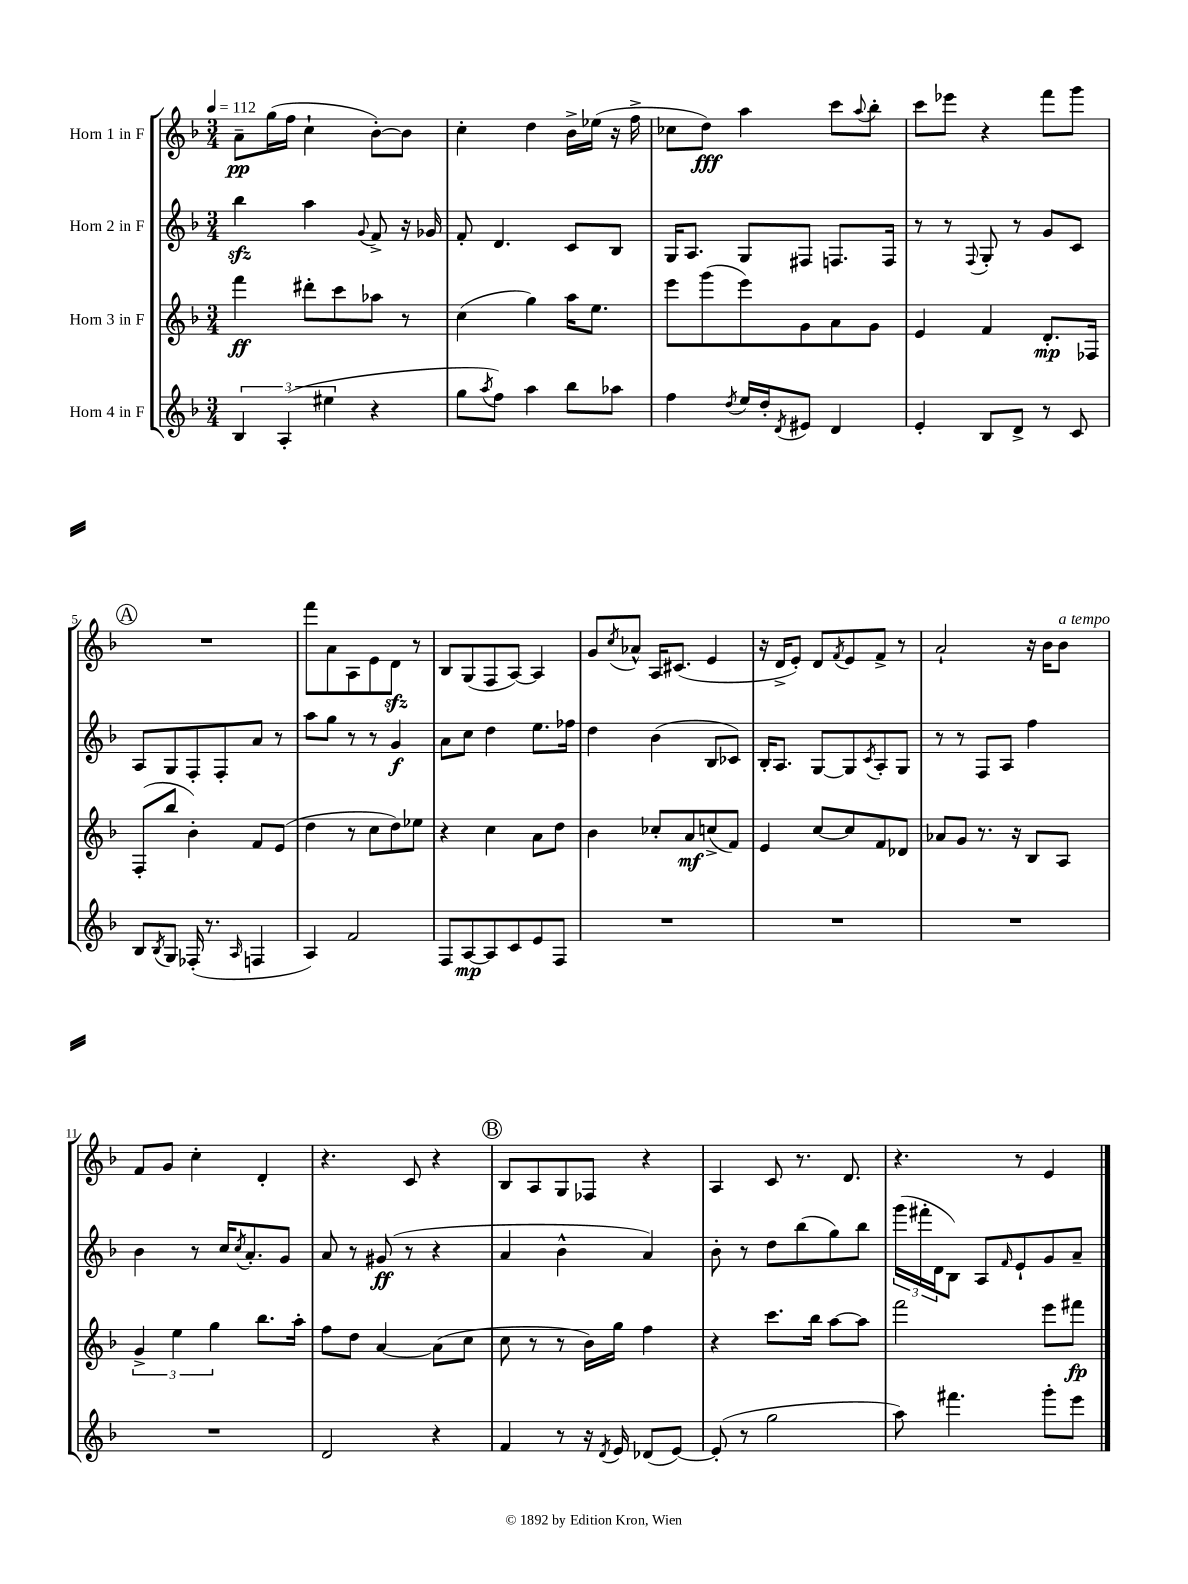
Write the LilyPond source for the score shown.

<<
\new StaffGroup <<
\new Staff = "s0" \with { instrumentName = "Horn 1 in F" } {
    \clef treble \key f \major \numericTimeSignature \time 3/4 \tempo 4 = 112
    a'8--\pp g''16( f''16 c''4-! bes'8~-.) bes'8 |
    c''4-. d''4 bes'16-> ees''16( r16 f''16-> |
    ces''8 d''8\fff) a''4 c'''8 \appoggiatura { a''8 } bes''8-. |
    c'''8 ees'''8 r4 f'''8 g'''8 |
    \mark \markup { \circle "A" } R2. |
    f'''8 a'8 a8 e'8 d'8\sfz r8 |
    bes8 g8( f8 a8~) a4 |
    g'8 \acciaccatura { c''8 } aes'8-^ a16 cis'8.( e'4 |
    r16 d'16-> e'8-.) d'8 \acciaccatura { f'8 } e'8 f'8-> r8 |
    a'2-! r16 bes'16 bes'8^\markup { \italic "a tempo" } |
    f'8 g'8 c''4-. d'4-. |
    r4. c'8 r4 |
    \mark \markup { \circle "B" } bes8 a8 g8 fes8 r4 |
    a4 c'8 r8. d'8. |
    r4. r8 e'4 \bar "|." |
}
\new Staff = "s1" \with { instrumentName = "Horn 2 in F" } {
    \clef treble \key f \major \numericTimeSignature \time 3/4
    bes''4\sfz a''4 \appoggiatura { g'8 } f'8-> r16 ges'16 |
    f'8-. d'4. c'8 bes8 |
    g16 a8. g8 fis8 f8. f16 |
    r8 r8 \appoggiatura { f8 } g8-. r8 g'8 c'8 |
    \mark \markup { \circle "A" } a8 g8 f8-. f8-. a'8 r8 |
    a''8 g''8 r8 r8 g'4\f |
    a'8 c''8 d''4 e''8. fes''16 |
    d''4 bes'4( bes8 ces'8) |
    bes16-. a8. g8~ g8 \acciaccatura { c'8 } a8-. g8 |
    r8 r8 f8 a8 f''4 |
    bes'4 r8 c''16 \acciaccatura { c''8 } a'8.-. g'8 |
    a'8 r8 gis'8\ff( r8 r4 |
    \mark \markup { \circle "B" } a'4 bes'4-^ a'4) |
    bes'8-. r8 d''8 bes''8( g''8) bes''8 |
    \tuplet 3/2 { g'''16( fis'''16-. d'16 } bes8) a8 \grace { f'16 } e'8-! g'8 a'8-- \bar "|." |
}
\new Staff = "s2" \with { instrumentName = "Horn 3 in F" } {
    \clef treble \key f \major \numericTimeSignature \time 3/4
    f'''4\ff dis'''8-. c'''8 aes''8 r8 |
    c''4( g''4) a''16 e''8. |
    e'''8 g'''8( e'''8) g'8 a'8 g'8 |
    e'4 f'4 d'8.-.\mp fes16 |
    \mark \markup { \circle "A" } f8-.( bes''8 bes'4-.) f'8 e'8( |
    d''4 r8 c''8 d''8) ees''8 |
    r4 c''4 a'8 d''8 |
    bes'4 ces''8-. a'8\mf c''8->( f'8) |
    e'4 c''8~ c''8 f'8 des'8 |
    aes'8 g'8 r8. r16 bes8 a8 |
    \tuplet 3/2 { g'4-> e''4 g''4 } bes''8. a''16-. |
    f''8 d''8 a'4~ a'8( c''8 |
    \mark \markup { \circle "B" } c''8 r8 r8 bes'16) g''16 f''4 |
    r4 c'''8. bes''16 a''8~ a''8 |
    f'''2 e'''8 fis'''8\fp \bar "|." |
}
\new Staff = "s3" \with { instrumentName = "Horn 4 in F" } {
    \clef treble \key f \major \numericTimeSignature \time 3/4
    \tuplet 3/2 { bes4 a4-.( eis''4 } r4 |
    g''8 \acciaccatura { a''8 } f''8) a''4 bes''8 aes''8 |
    f''4 \acciaccatura { d''8 } e''16 d''16-. \acciaccatura { d'8 } eis'8 d'4 |
    e'4-. bes8 d'8-> r8 c'8 |
    \mark \markup { \circle "A" } bes8 \acciaccatura { bes8 } g8 fes16-.( r8. \grace { a16 } f4 |
    a4) f'2 |
    f8 a8~\mp a8 c'8 e'8 f8 |
    R2. |
    R2. |
    R2. |
    R2. |
    d'2 r4 |
    \mark \markup { \circle "B" } f'4 r8 r16 \acciaccatura { d'8 } e'16 des'8( e'8~) |
    e'8-.( r8 g''2 |
    a''8) fis'''4. g'''8-. e'''8 \bar "|." |
}
>>
>>
